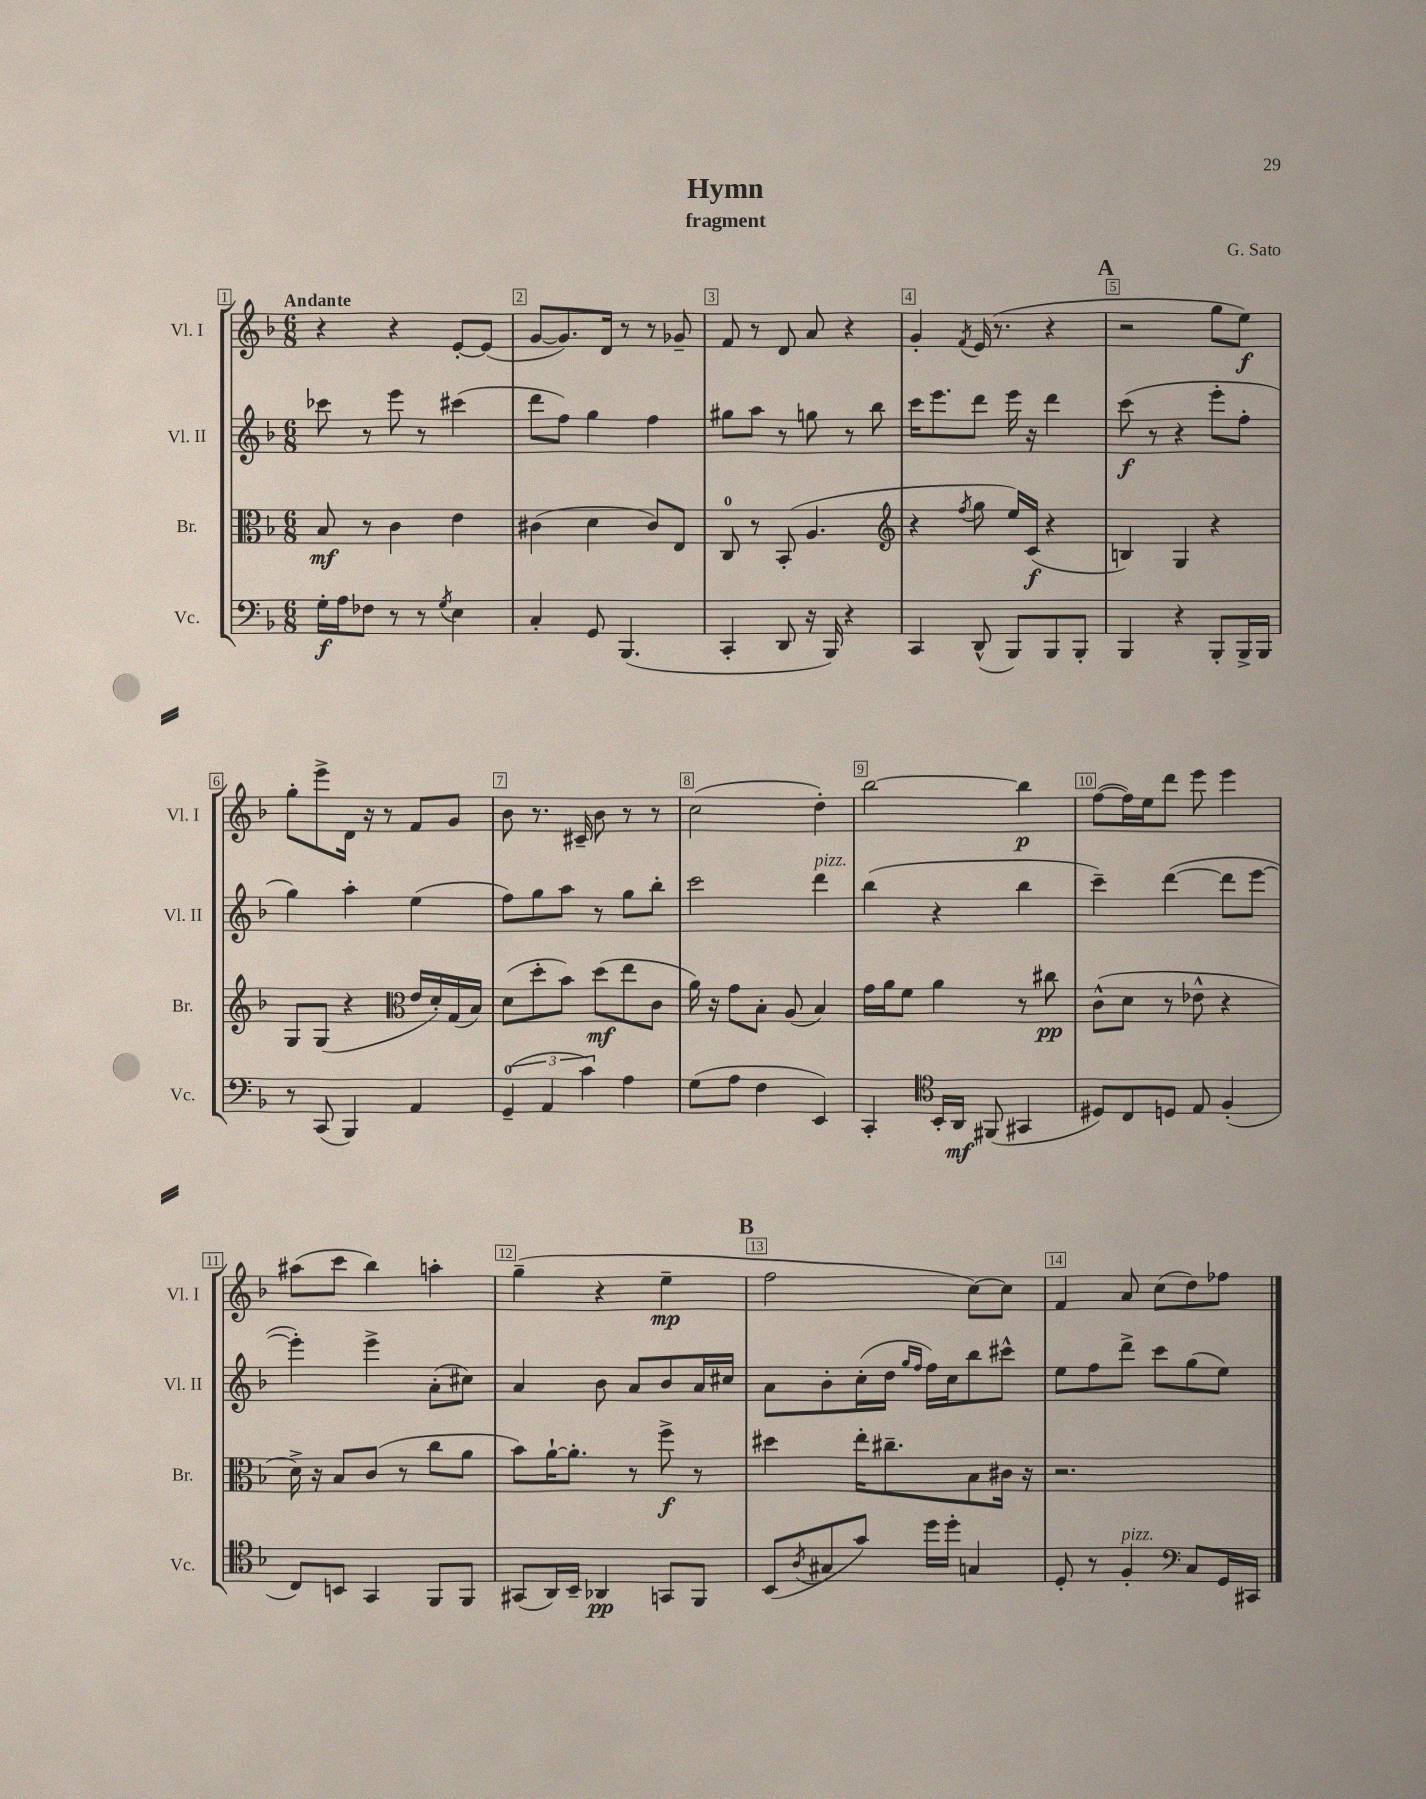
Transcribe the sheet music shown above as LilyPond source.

\header { title = "Hymn" composer = "G. Sato" subtitle = "fragment" }
<<
\new StaffGroup <<
\new Staff = "s0" \with { instrumentName = "Vl. I" shortInstrumentName = "Vl. I" } {
    \clef treble \key f \major \numericTimeSignature \time 6/8 \tempo "Andante"
    r4 r4 e'8~-. e'8( |
    g'8~ g'8.) d'16 r8 r8 ges'8-- |
    f'8 r8 d'8 a'8 r4 |
    g'4-. \acciaccatura { f'8 } e'16( r8. r4 |
    \mark \markup { \bold "A" } r2 g''8 e''8\f) |
    g''8-. e'''8-> d'16 r16 r8 f'8 g'8 |
    bes'8 r8. cis'16-- bes'8 r8 r8 |
    c''2( d''4-.) |
    bes''2~ bes''4\p |
    f''8~( f''16) e''16 d'''8 e'''8 e'''4 |
    ais''8( c'''8 bes''4) a''4-. |
    g''4--( r4 e''4--\mp |
    \mark \markup { \bold "B" } f''2 c''8~) c''8 |
    f'4 a'8 c''8( d''8) fes''8 \bar "|." |
}
\new Staff = "s1" \with { instrumentName = "Vl. II" shortInstrumentName = "Vl. II" } {
    \clef treble \key f \major \numericTimeSignature \time 6/8
    ces'''8 r8 e'''8 r8 cis'''4( |
    d'''8 f''8) g''4 f''4 |
    gis''8 a''8 r8 g''8 r8 bes''8 |
    c'''16 e'''8. d'''8 e'''16 r16 d'''4 |
    \mark \markup { \bold "A" } c'''8\f( r8 r4 e'''8-. f''8-. |
    g''4) a''4-. e''4( |
    f''8) g''8 a''8 r8 g''8 bes''8-. |
    c'''2 d'''4^\markup { \italic "pizz." } |
    bes''4( r4 bes''4 |
    c'''4--) d'''4~( d'''8 e'''8~ |
    e'''4-.) e'''4-> a'8-.( cis''8) |
    a'4 bes'8 a'8 bes'8 a'16 cis''16 |
    \mark \markup { \bold "B" } a'8 bes'8-. c''16-.( d''16 \grace { g''16 f''16 } f''16) c''16 bes''8 cis'''8-^ |
    e''8 f''8 d'''8-> c'''8 g''8( e''8) \bar "|." |
}
\new Staff = "s2" \with { instrumentName = "Br." shortInstrumentName = "Br." } {
    \clef alto \key f \major \numericTimeSignature \time 6/8
    bes8\mf r8 c'4 e'4 |
    cis'4( d'4 cis'8) e8 |
    c8-0 r8 bes,8-.( a4. |
    \clef treble r4 \acciaccatura { f''8 } g''8 e''16) c'16\f( r4 |
    \mark \markup { \bold "A" } b4) g4 r4 |
    g8 g8( r4 \clef alto e'16 d'16-.) g16( bes16) |
    d'8( d''8-. bes'8) d''8\mf( e''8 c'8 |
    a'16) r16 g'8 bes8-. a8( bes4) |
    g'16 a'16 f'8 a'4 r8 cis''8\pp |
    c'8-^( d'8 r8 ees'8-^ r4 |
    d'16->) r16 bes8 c'8( r8 c''8 a'8 |
    bes'8) a'16~-! a'8.-. r8 f''8->\f r8 |
    \mark \markup { \bold "B" } dis''4 e''16-. cis''8.-- bes8 cis'16 r16 |
    r2. \bar "|." |
}
\new Staff = "s3" \with { instrumentName = "Vc." shortInstrumentName = "Vc." } {
    \clef bass \key f \major \numericTimeSignature \time 6/8
    g16-.\f a16 fes8 r8 r8 \acciaccatura { g8 } e4 |
    c4-. g,8 bes,,4.( |
    c,4-. d,8 r16 bes,,16) r4 |
    c,4 d,8-^( bes,,8) bes,,8 bes,,8-. |
    \mark \markup { \bold "A" } bes,,4 r4 bes,,8-. bes,,16-> bes,,16 |
    r8 c,8( bes,,4) a,4 |
    \tuplet 3/2 { g,4-0--( a,4 c'4) } a4 |
    g8( a8 f4 e,4) |
    c,4-. \clef tenor bes,16-. a,16\mf fis,8( gis,4 |
    dis8) c8 d8 e8 f4-.( |
    c8) b,8 g,4 f,8 f,8 |
    gis,8( a,16) bes,16-- aes,4\pp g,8 f,8 |
    \mark \markup { \bold "B" } bes,8( \acciaccatura { a8 } gis8 g'8) d''16 d''16-. g4 |
    d8-. r8 f4-.^\markup { \italic "pizz." } \clef bass c8 g,16 cis,16 \bar "|." |
}
>>
>>
\layout { \context { \Score \override BarNumber.break-visibility = ##(#f #t #t) barNumberVisibility = #all-bar-numbers-visible \override BarNumber.stencil = #(make-stencil-boxer 0.1 0.3 ly:text-interface::print) } }
